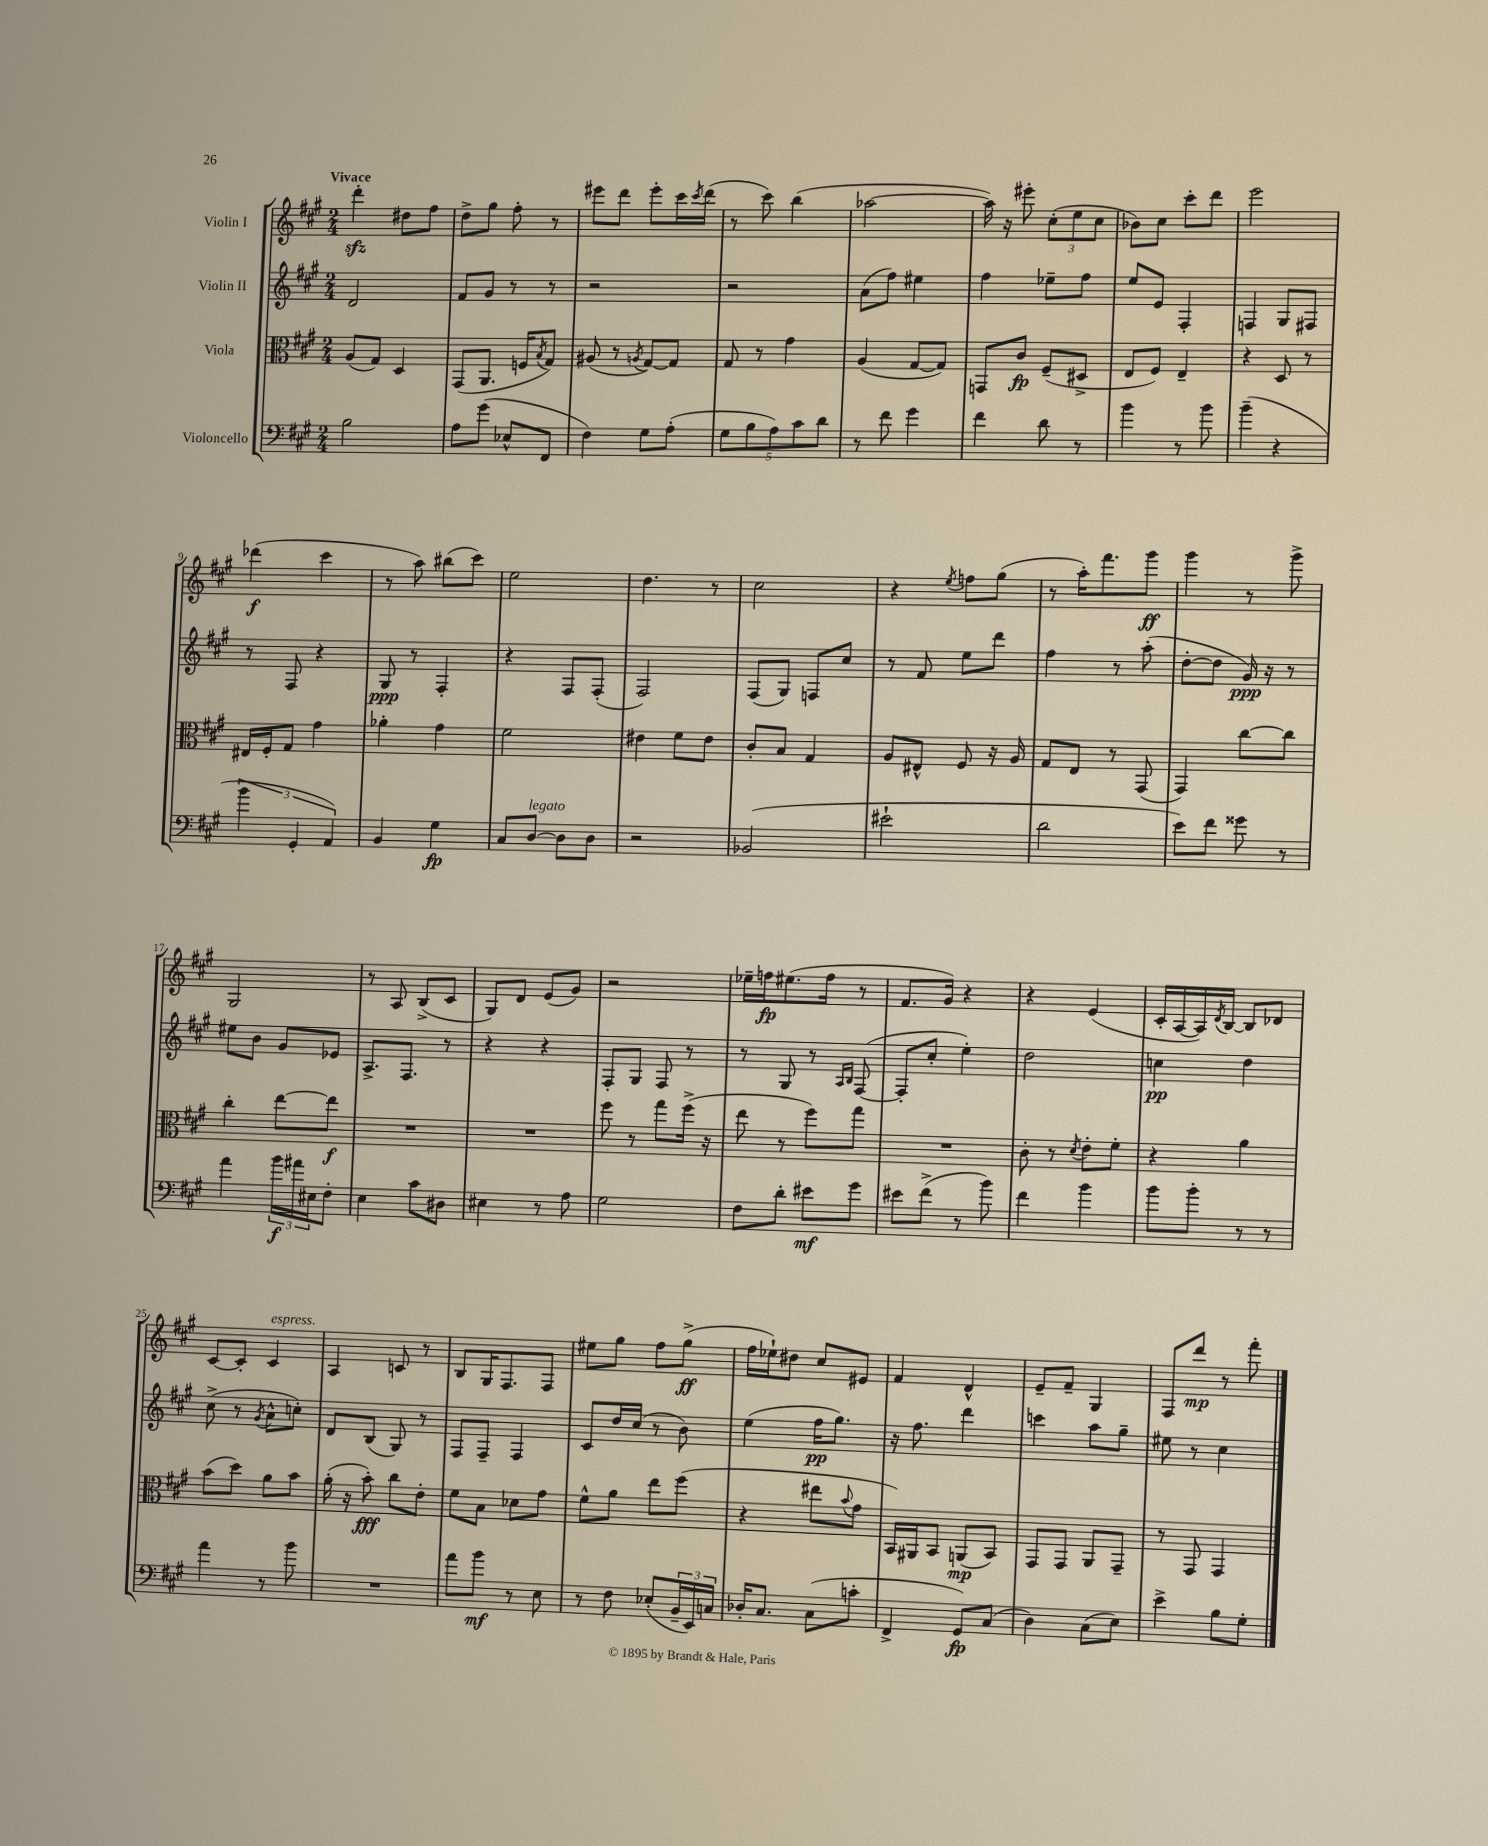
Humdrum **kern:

**kern	**dynam	**kern	**dynam	**kern	**dynam	**kern	**dynam
*part4	*part4	*part3	*part3	*part2	*part2	*part1	*part1
*staff4	*staff4	*staff3	*staff3	*staff2	*staff2	*staff1	*staff1
*I"Violoncello	*	*I"Viola	*	*I"Violin II	*	*I"Violin I	*
*clefF4	*	*clefC3	*	*clefG2	*	*clefG2	*
*k[f#c#g#]	*	*k[f#c#g#]	*	*k[f#c#g#]	*	*k[f#c#g#]	*
*M2/4	*	*M2/4	*	*M2/4	*	*M2/4	*
=1	=1	=1	=1	=1	=1	=1	=1
!	!	!	!	!	!	!LO:TX:a:B:t=Vivace	!
2B\	.	(8A/L	.	2d/	.	4dddzz'\	.
.	.	8G#/J)	.	.	.	.	.
.	.	4D/	.	.	.	8dd#X\L	.
.	.	.	.	.	.	8ff#\J	.
=2	=2	=2	=2	=2	=2	=2	=2
8A\L	.	(8GG#/L	.	8f#/L	.	8dd^\L	.
(8g#\J	.	8.AA/J	.	8g#/J	.	8gg#\J	.
8E-X^^/L	.	.	.	8r	.	8ff#'\	.
.	.	16Fn/KL	.	.	.	.	.
.	.	8qB/	.	.	.	.	.
8FF#/J	.	8G#/J)	.	8r	.	8r	.
=3	=3	=3	=3	=3	=3	=3	=3
4F#\)	.	(8A#X/	.	2r	.	8eee#X\L	.
.	.	8r	.	.	.	8ddd\J	.
.	.	8qAn/	.	.	.	.	.
8G#\L	.	[8G#/L)	.	.	.	8eee#'\L	.
(8A'\J	.	8G#/J]	.	.	.	16ccc#\L	.
.	.	.	.	.	.	8qccc#/	.
.	.	.	.	.	.	(16ddd\JJ	.
=4	=4	=4	=4	=4	=4	=4	=4
10G#\L	.	8G#/	.	2r	.	8r	.
10B\	.	.	.	.	.	.	.
.	.	8r	.	.	.	8ccc#\)	.
10A\)	.	.	.	.	.	.	.
.	.	4g#\	.	.	.	(4bb\	.
10c#\	.	.	.	.	.	.	.
10d\J	.	.	.	.	.	.	.
=5	=5	=5	=5	=5	=5	=5	=5
8r	.	(4A/	.	(8a\L	.	[2aa-X\	.
8f#\	.	.	.	8ff#\J)	.	.	.
4g#\	.	[8G#/L	.	4ee#X\	.	.	.
.	.	8G#/J])	.	.	.	.	.
=6	=6	=6	=6	=6	=6	=6	=6
4f#\	.	8GGn/L	.	4ff#\	.	16aa-\])	.
.	.	.	.	.	.	16r	.
.	.	8c#/J	fp	.	.	8eee#X'\	.
8d\	.	(8F#~/L	.	8ee-X~\L	.	(12cc#'\L	.
.	.	.	.	.	.	12ee\	.
8r	.	8D#X^/J	.	8ff#\J	.	.	.
.	.	.	.	.	.	12cc#\J	.
=7	=7	=7	=7	=7	=7	=7	=7
4b\	.	8E/L	.	8ee/L	.	8b-X\L)	.
.	.	8F#/J)	.	8e/J	.	8cc#\J	.
8r	.	4E~/	.	4F#'/	.	8ccc#'\L	.
8b\	.	.	.	.	.	8ddd\J	.
=8	=8	=8	=8	=8	=8	=8	=8
(4b~\	.	4r	.	4Fn/	.	2eee\	.
4r	.	8D/	.	8G#/L	.	.	.
.	.	8r	.	8F#X/J	.	.	.
!!LO:LB:g=z
=9	=9	=9	=9	=9	=9	=9	=9
6b\	.	16E#X/LL	.	8r	.	(4ddd-X\	f
.	.	16F#'/J	.	.	.	.	.
.	.	8G#/J	.	8F#/	.	.	.
6GG#'/	.	.	.	.	.	.	.
.	.	4g#\	.	4r	.	4ccc#\	.
6AA/)	.	.	.	.	.	.	.
=10	=10	=10	=10	=10	=10	=10	=10
4BB/	.	4a-X'\	.	8G#/	ppp	8r	.
.	.	.	.	8r	.	8aa\)	.
4G#\	fp	4g#\	.	4F#'/	.	(8bb#X\L	.
.	.	.	.	.	.	8ccc#\J)	.
=11	=11	=11	=11	=11	=11	=11	=11
8C#/L	.	2f#\	.	4r	.	2ee\	.
!LO:TX:a:i:t=legato	!	!	!	!	!	!	!
[8D/J	.	.	.	.	.	.	.
8D\L]	.	.	.	8F#/L	.	.	.
8D\J	.	.	.	(8F#'/J	.	.	.
=12	=12	=12	=12	=12	=12	=12	=12
2r	.	4e#X\	.	2F#/)	.	4.dd\	.
.	.	8f#\L	.	.	.	.	.
.	.	8e#\J	.	.	.	8r	.
=13	=13	=13	=13	=13	=13	=13	=13
(2BB-X/	.	8c#'/L	.	(8F#/L	.	2cc#\	.
.	.	8B/J	.	8G#/J)	.	.	.
.	.	4G#/	.	8Fn/L	.	.	.
.	.	.	.	8cc#/J	.	.	.
=14	=14	=14	=14	=14	=14	=14	=14
2e#X`\	.	8A/L	.	8r	.	4r	.
.	.	8E#X^^/J	.	8f#/	.	.	.
.	.	.	.	.	.	8qee/	.
.	.	8F#/	.	8ee\L	.	8ffn\L	.
.	.	16r	.	8ddd\J	.	(8gg#\J	.
.	.	16A/	.	.	.	.	.
=15	=15	=15	=15	=15	=15	=15	=15
2d\	.	8G#/L	.	4ff#\	.	8r	.
.	.	8E/J	.	.	.	16aa'\KL)	.
.	.	.	.	.	.	8.fff#\	.
.	.	8r	.	8r	.	.	.
.	.	(8GG#/	.	(8aa'\	.	8ggg#\J	ff
=16	=16	=16	=16	=16	=16	=16	=16
8e\L)	.	4GG#/)	.	[8dd'\L	.	4ggg#\	.
8f#\J	.	.	.	8dd\J]	.	.	.
8g##X\	.	[8cc#\L	.	16g#/)	ppp	8r	.
.	.	.	.	16r	.	.	.
8r	.	8cc#\J]	.	8r	.	8ggg#^\	.
!!LO:LB:g=z
=17	=17	=17	=17	=17	=17	=17	=17
4a\	.	4cc#'\	.	8ee#X\L	.	2G#/	.
.	.	.	.	8b\J	.	.	.
24b\LL	f	[8ee\L	.	8g#/L	.	.	.
24a#X\	.	.	.	.	.	.	.
24E#X\J	.	.	.	.	.	.	.
8F#'\J	.	8ee\J]	f	8e-X/J	.	.	.
=18	=18	=18	=18	=18	=18	=18	=18
4E\	.	2r	.	8.A^/L	.	8r	.
.	.	.	.	.	.	8A/	.
.	.	.	.	8.F#/J	.	.	.
8c#\L	.	.	.	.	.	(8B^/L	.
8D#X\J	.	.	.	8r	.	8c#/J	.
=19	=19	=19	=19	=19	=19	=19	=19
4E#X\	.	2r	.	4r	.	8G#/L)	.
.	.	.	.	.	.	8d/J	.
8r	.	.	.	4r	.	(8e/L	.
8A\	.	.	.	.	.	8g#/J)	.
=20	=20	=20	=20	=20	=20	=20	=20
2G#\	.	8ff#\	.	8F#'/L	.	2r	.
.	.	8r	.	8G#/J	.	.	.
.	.	8gg#\L	.	8F#/	.	.	.
.	.	(16ff#^\Jk	.	8r	.	.	.
.	.	16r	.	.	.	.	.
=21	=21	=21	=21	=21	=21	=21	=21
8F#\L	.	8ee\	.	8r	.	16ee-X~\LL	.
.	.	.	.	.	.	16ffn\J	fp
8d'\J	.	8r	.	8G#/	.	(8.ee#X\	.
8e#X\L	mf	8ff#\L)	.	8r	.	.	.
.	.	.	.	.	.	16ff\Jk	.
.	.	.	.	16qqA/LL	.	.	.
.	.	.	.	16qqB/JJ	.	.	.
8g#\J	.	8gg#\J	.	([8F#/	.	8r	.
=22	=22	=22	=22	=22	=22	=22	=22
8e#X\L	.	2r	.	8F#'/L]	.	8.f#/L	.
(8f#^\J	.	.	.	8cc#'/J	.	.	.
.	.	.	.	.	.	16g#/Jk)	.
8r	.	.	.	4ee'\)	.	4r	.
8b\)	.	.	.	.	.	.	.
=23	=23	=23	=23	=23	=23	=23	=23
4f#\	.	8c#'\	.	2dd\	.	4r	.
.	.	8r	.	.	.	.	.
.	.	8qd/	.	.	.	.	.
4b\	.	8e'\L	.	.	.	(4e/	.
.	.	8f#'\J	.	.	.	.	.
=24	=24	=24	=24	=24	=24	=24	=24
8b\L	.	4r	.	4ccn\	pp	16c#'/LL	.
.	.	.	.	.	.	[16A/	.
8b'\J	.	.	.	.	.	16A/])	.
.	.	.	.	.	.	8qd/	.
.	.	.	.	.	.	[16B/JJ	.
8r	.	4a\	.	4dd\	.	8B/L]	.
8r	.	.	.	.	.	8d-X/J	.
!!LO:LB:g=z
=25	=25	=25	=25	=25	=25	=25	=25
4a\	.	(8b\L	.	(8cc#^\	.	[8c#/L	.
.	.	8dd\J)	.	8r	.	8c#'/J]	.
.	.	.	.	8qg#/	.	.	.
!	!	!	!	!	!	!LO:TX:a:i:t=espress.	!
8r	.	8a\L	.	8a^^\L	.	4c#/	.
8b\	.	8b\J	.	8ccn'\J)	.	.	.
=26	=26	=26	=26	=26	=26	=26	=26
2r	.	(16a'\	.	8d/L	.	4A/	.
.	.	16r	.	.	.	.	.
.	.	8b'\)	fff	(8B/J	.	.	.
.	.	8cc#\L	.	8G#/)	.	8cn/	.
.	.	8e'\J	.	8r	.	8r	.
=27	=27	=27	=27	=27	=27	=27	=27
8a\L	.	8f#\L	.	8F#/L	.	8B/L	.
8b\J	mf	8B\J	.	8F#~/J	.	16G#/K	.
.	.	.	.	.	.	8.F#/	.
8r	.	8d-X\L	.	4F#/	.	.	.
8E\	.	8g#\J	.	.	.	8F#/J	.
=28	=28	=28	=28	=28	=28	=28	=28
8r	.	8f#^^\L	.	8c#/L	.	8ee#X\L	.
8F#\	.	8a\J	.	16dd/L	.	8gg#\J	.
.	.	.	.	(16cc#/JJ	.	.	.
(8E-X'/L	.	8ee\L	.	8r	.	8ff#\L	.
24BB~/L	.	(8ff#\J	.	8b\)	.	(8gg#^\J	ff
24EE/)	.	.	.	.	.	.	.
24Cn/JJ	.	.	.	.	.	.	.
=29	=29	=29	=29	=29	=29	=29	=29
16D-X'/KL	.	4r	.	(4ee\	.	16ff#\LL	.
8.C#/J	.	.	.	.	.	16ee-X`\J)	.
.	.	.	.	.	.	8dd#X\J	.
(8C#\L	.	8ee#X\L	.	16ff#\KL	pp	8cc#/L	.
.	.	.	.	8.gg#\J)	.	.	.
.	.	8qqb/	.	.	.	.	.
8cn'\J	.	8g#\J	.	.	.	8e#X/J	.
=30	=30	=30	=30	=30	=30	=30	=30
4FF#^/	.	16BB/LL)	.	16r	.	4f#/	.
.	.	16AA#X/J	.	8.ff#\	.	.	.
.	.	8BB/J	.	.	.	.	.
8GG#/L)	fp	(8AAn/L	mp	4ddd\	.	4d^^/	.
(8C#/J	.	8BB/J)	.	.	.	.	.
=31	=31	=31	=31	=31	=31	=31	=31
4D\)	.	8GG#/L	.	4cccn\	.	8e~/L	.
.	.	8GG#/J	.	.	.	8f#~/J	.
(8C#\L	.	8AA/L	.	8aa\L	.	4G#/	.
8E\J)	.	8GG#~/J	.	8gg#~\J	.	.	.
=32	=32	=32	=32	=32	=32	=32	=32
4e^\	.	8r	.	8ee#X\	.	8F#/L	.
.	.	8GG#/	.	8r	.	8ddd/J	mp
8B\L	.	4GG#/	.	4cc#\	.	8r	.
8G#'\J	.	.	.	.	.	8fff#'\	.
==	==	==	==	==	==	==	==
*-	*-	*-	*-	*-	*-	*-	*-
